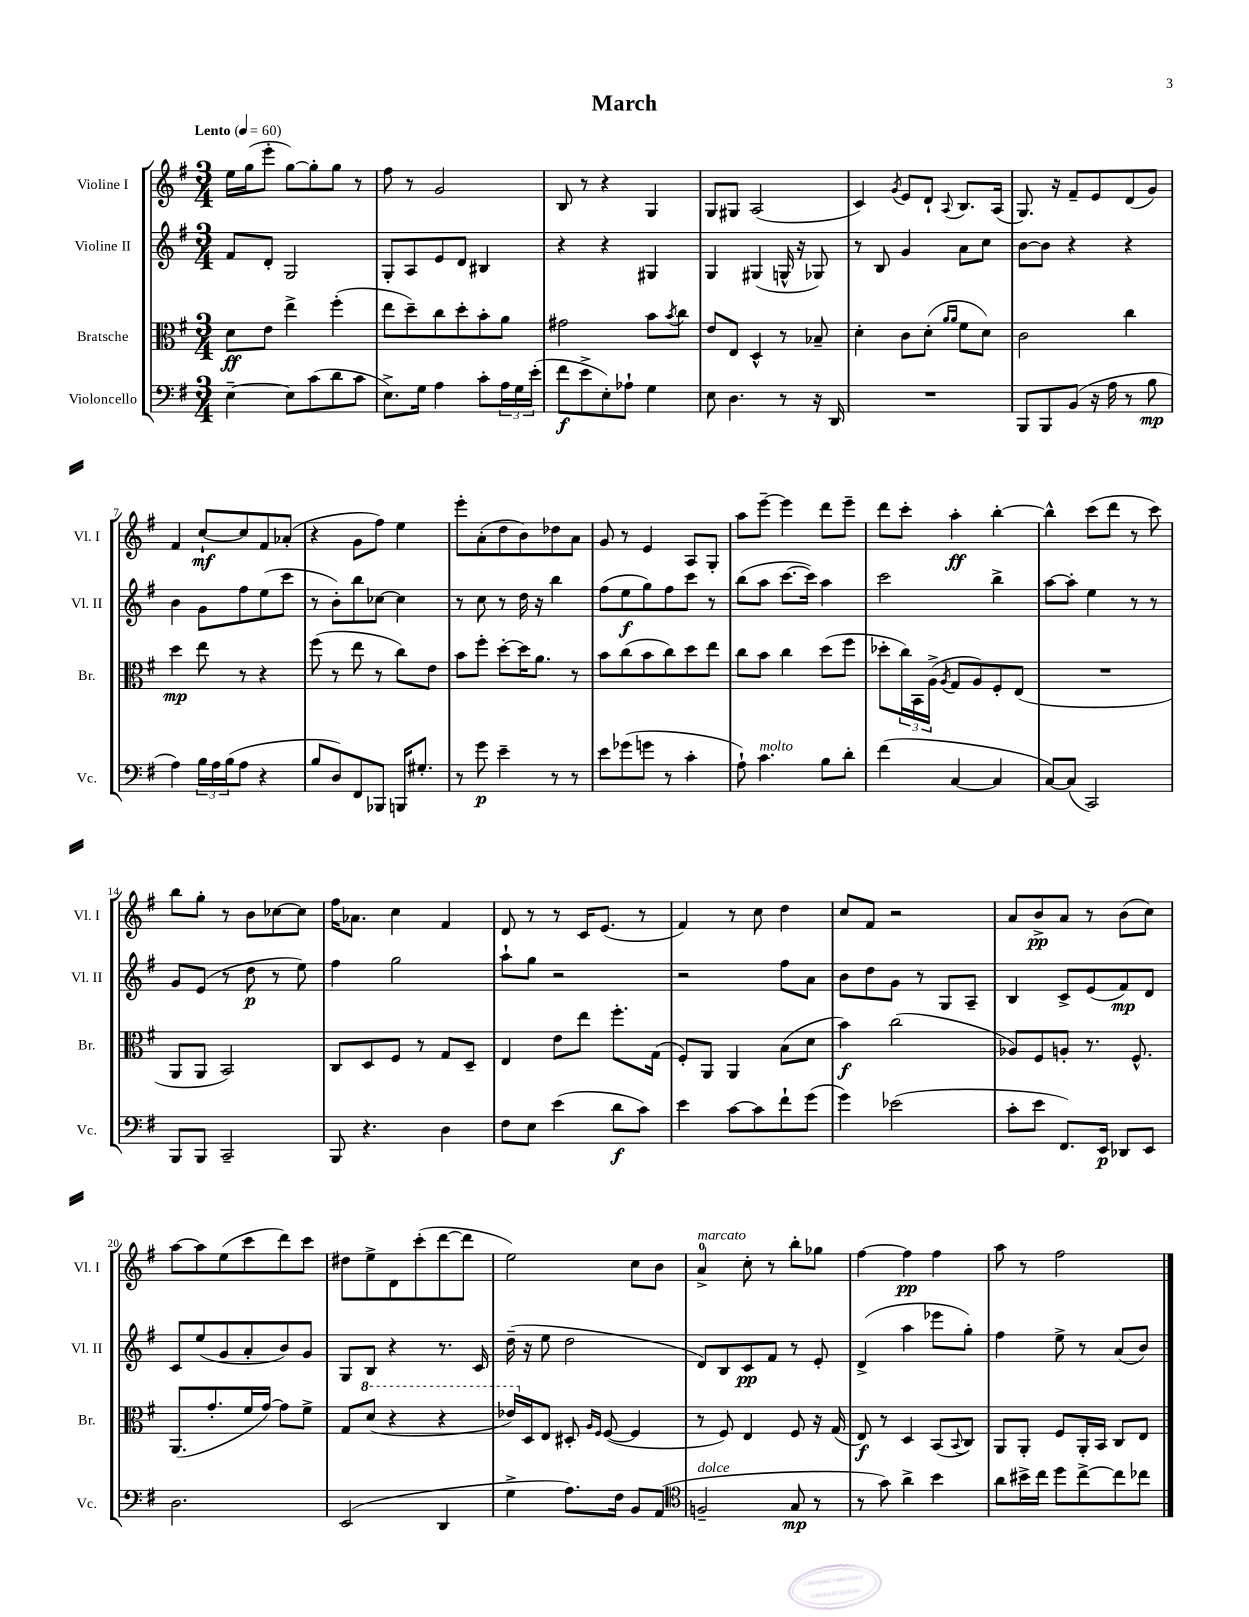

**kern	**kern	**kern	**kern
*staff4	*staff3	*staff2	*staff1
*clefF4	*clefC3	*clefG2	*clefG2
*k[f#]	*k[f#]	*k[f#]	*k[f#]
*M3/4	*M3/4	*M3/4	*M3/4
*MM60	*MM60	*MM60	*MM60
[4E~\	8d\L	8f#/L	16ee\LL
.	.	.	(16gg\J
.	8e\J	8d'/J	8eee'\J
8E\]L	4ee^\	2G/	[8gg\L)
(8c\	.	.	8gg'\]
8d\	(4ff#'\	.	8gg\J
8c\J	.	.	8r
=	=	=	=
8.E^\L)	8ee\L	8G'/L	8ff#\
.	8dd~\)	8A/	8r
16G\Jk	.	.	.
4A\	8cc\	8e/	2g/
.	8dd'\	8d/J	.
8c'\L	8b'\	4B#/	.
24A\L	8a\J	.	.
24G\	.	.	.
(24e'\JJ	.	.	.
=	=	=	=
8f#\L	2g#\	4r	8B/
8e^\	.	.	8r
8E'\)	.	4r	4r
8A-`\J	.	.	.
4G\	8b\L	4G#/	4G/
.	8qb/	.	.
.	8cc\J	.	.
=	=	=	=
8E\	8e/L	4G/	8G/L
4.D\	8E/J	.	8G#/J
.	4D^^/	(4G#/	(2A/
8r	8r	16G^^/	.
.	.	16r	.
16r	8B-~/	8G-/)	.
16DD/	.	.	.
=	=	=	=
2.r	4d'\	8r	4c/)
.	.	8B/	.
.	.	.	8qg/
.	8c\L	4g/	8e/L
.	(8d'\J	.	8d`/J
.	16qqa/LL	.	.
.	16qqa/JJ	.	8qqA/
.	8f#\L	8a\L	8.B/L
.	8d\J)	8cc\J	.
.	.	.	(16A/Jk
=	=	=	=
8BBB/L	2c\	[8b\L	8.G/)
8BBB/	.	8b\]J	.
.	.	.	16r
(8BB/J	.	4r	8f#~/L
16r	.	.	8e/
16A\	.	.	.
8r	4cc\	4r	(8d/
8B\	.	.	8g/J)
=	=	=	=
4A\)	4dd\	4b\	4f#/
24B\LL	8ee\	8g\L	[8cc`/L
24A\	.	.	.
(24B\J	.	.	.
8A\J	8r	8ff#\	8cc/]
4r	4r	(8ee\	8f#/
.	.	8ccc\J	(8a-'/J
=	=	=	=
8B/L	(8ff#\	8r	4r
8D/)	8r	8b'\L)	.
8FF#/	8ee\	8bb\	8g\L
8BBB-/J	8r	[8cc-\J	8ff#\J)
16BBB/LK	8cc\L)	4cc-\]	4ee\
8.G#'/J	.	.	.
.	8e\J	.	.
=	=	=	=
8r	8b\L	8r	8eee'\L
8g\	8ff#'\J	8cc\	(8a'\
4e~\	[8dd'\L	8r	8dd\
.	16dd\]K	16dd\	8b\)
.	8.a\J	16r	.
8r	.	4bb\	8dd-\
8r	8r	.	8a\J
=	=	=	=
8e\L	8b\L	(8ff#\L	8g/
(8g-\	(8cc\	8ee\	8r
8g\J	8b\	8gg\)	4e/
8r	8cc\)	8ff#\	.
4c'\	8dd\	8ccc\J	8A/L
.	8ee\J	8r	8G'/J
=	=	=	=
8A`\)	8cc\L	(8bb\L	8aa\L
4.c\	8b\J	8aa\J	[8eee~\J
.	4cc\	[8.ccc\L	4eee\]
.	.	16ccc\]Jk)	.
8B\L	(8dd\L	4aa\	8ddd\L
8d'\J	8ff#\J	.	8eee~\J
=	=	=	=
(4f#\	8dd-'\L	2ccc\	8ddd\L
.	24cc\L)	.	8ccc'\J
.	24BB\	.	.
.	(24A^\JJ	.	.
.	8qA/	.	.
[4C/	8G/L	.	4aa'\
.	8A/)	.	.
4C/]	8F#'/	4bb^\	[4bb'\
.	(8E/J	.	.
=	=	=	=
[8C/L)	2.r	[8aa\L	4bb^^\]
(8C/]J	.	8aa'\]J	.
2CC/)	.	4ee\	(8ccc\L
.	.	.	8ddd\J
.	.	8r	8r
.	.	8r	8ccc\)
=	=	=	=
8BBB/L	8AA/L	8g/L	8bb\L
8BBB/J	8AA/J	(8e/J	8gg'\J
2CC~/	2BB/)	8r	8r
.	.	8dd\	8b\L
.	.	8r	[8cc-\
.	.	8ee\)	8cc-\]J
=	=	=	=
8BBB/	8C/L	4ff#\	16ff#\LK
.	.	.	8.a-\J
4.r	8D/	.	.
.	8F#/J	2gg\	4cc\
.	8r	.	.
4D\	8G/L	.	4f#/
.	8D~/J	.	.
=	=	=	=
8F#\L	4E/	8aa`\L	8d/
8E\J	.	8gg\J	8r
(4e\	8e\L	2r	8r
.	8ee\J	.	16c/LK
.	.	.	(8.e/J
8d\L	8.ff#'\L	.	.
8c\J)	.	.	8r
.	(16G\Jk	.	.
=	=	=	=
4e\	8F#'/L)	2r	4f#/)
.	8AA/J	.	.
[8c\L	4AA/	.	8r
8c\]	.	.	8cc\
8f#`\	(8B\L	8ff#\L	4dd\
(8g\J	8d\J	8a\J	.
=	=	=	=
4g\)	4b\)	8b\L	8cc/L
.	.	8dd\	8f#/J
(2e-\	(2cc\	8g\J	2r
.	.	8r	.
.	.	8G/L	.
.	.	8A~/J	.
=	=	=	=
8c'\L	8A-/L)	4B/	8a/L
8e\J	8F#/	.	8b^/
8.FF#/L)	8A'/J	8c^/L	8a/J
.	8.r	(8e/	8r
16EE/Jk	.	.	.
8DD-/L	.	8f#/)	(8b\L
.	8.F#^^/	.	.
8EE/J	.	8d/J	8cc\J)
=	=	=	=
2.D\	(8.AA/L	8c/L	[8aa\L
.	.	(8ee/	8aa\]
.	8.g'/	.	.
.	.	8g/	(8ee\
.	16f#/L	8a'/	8ccc\
.	[16g/JJ)	.	.
.	8g\]L	8b/)	8ddd\)
.	8f#^\J	8g/J	8ccc\J
=	=	=	=
(2EE/	8G/L	8G/L	8dd#\L
.	(8dd/J	8B/J	8ee^\
.	4r	4r	8d\
.	.	.	(8ccc'\
4DD/	4r	8.r	[8ddd\
.	.	.	8ddd\]J
.	.	16c/	.
=	=	=	=
4G^\	16ee-/LL)	(16dd~\	2ee\)
.	16D/J	16r	.
.	8E/J	8ee\	.
8.A\L)	8D#'/	2dd\	.
.	16qqA/LL	.	.
.	16qqF#/JJ	.	.
.	([8F#/	.	.
16F#\Jk	.	.	.
8BB/L	4F#/]	.	8cc\L
(8AA/J	.	.	8b\J
=	=	=	=
*clefC4	*	*	*
2F~/	8r	8d/L)	4a^/
.	8F#/)	8B/	.
.	4E/	8c/	8cc'\
.	.	8f#/J	8r
8G/	8F#/	8r	8bb'\L
8r	16r	8e'/	8gg-\J
.	(16G/	.	.
=	=	=	=
8r	8E/)	(4d^/	[4ff#\
8g\)	8r	.	.
4a^\	4D/	4aa\	4ff#\]
4b\	(8BB/L	8eee-\L	4ff#\
.	8qqBB/	.	.
.	8C/J)	8gg'\J)	.
=	=	=	=
8a\L	8AA/L	4ff#\	8aa\
16b#^\L	8AA'/J	.	8r
16cc\JJ	.	.	.
8dd\L	8F#/L	8ee^\	2ff#\
[8cc^\	16AA'/L	8r	.
.	16BB/JJ	.	.
8cc\]	8C/L	(8a/L	.
8cc-\J	8E/J	8b/J)	.
==	==	==	==
*-	*-	*-	*-
